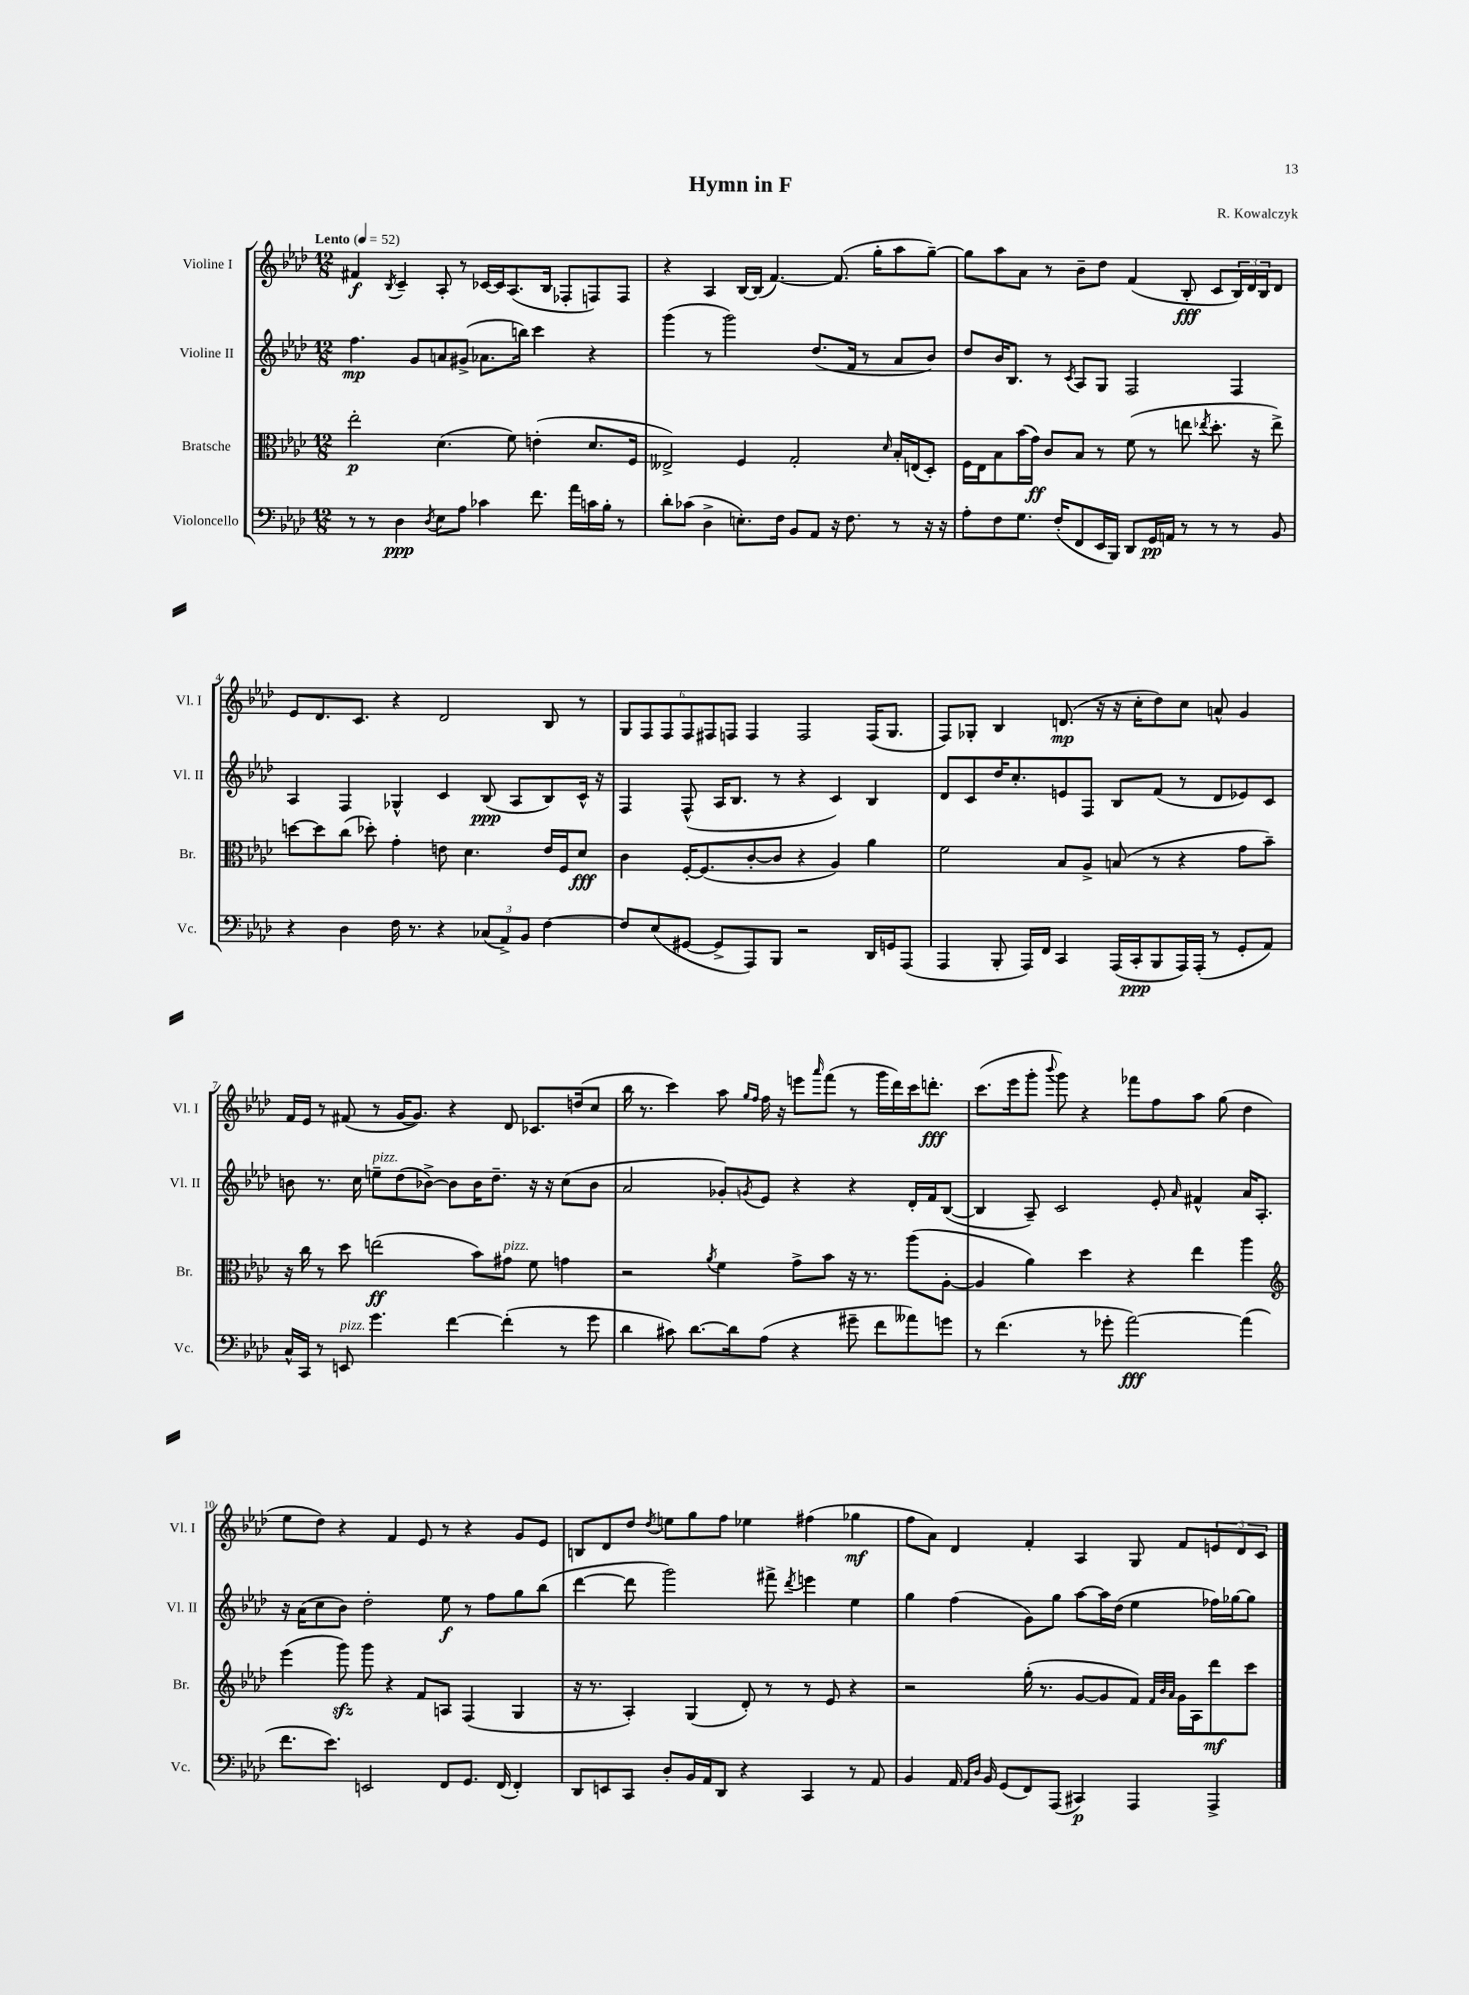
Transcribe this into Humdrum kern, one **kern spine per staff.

**kern	**dynam	**kern	**dynam	**kern	**dynam	**kern	**dynam
*part4	*part4	*part3	*part3	*part2	*part2	*part1	*part1
*staff4	*staff4	*staff3	*staff3	*staff2	*staff2	*staff1	*staff1
*I"Violoncello	*	*I"Bratsche	*	*I"Violine II	*	*I"Violine I	*
*I'Vc.	*	*I'Br.	*	*I'Vl. II	*	*I'Vl. I	*
*clefF4	*	*clefC3	*	*clefG2	*	*clefG2	*
*k[b-e-a-d-]	*	*k[b-e-a-d-]	*	*k[b-e-a-d-]	*	*k[b-e-a-d-]	*
*M12/8	*	*M12/8	*	*M12/8	*	*M12/8	*
*MM52	*	*MM52	*	*MM52	*	*MM52	*
=1	=1	=1	=1	=1	=1	=1	=1
!	!	!	!	!	!	!LO:TX:a:B:t=Lento	!
8r	.	2ee-'\	p	4.ff\	mp	4f#X/	f
8r	.	.	.	.	.	.	.
.	.	.	.	.	.	8qB-/	.
4D-\	ppp	.	.	.	.	4c~/	.
.	.	.	.	8g/L	.	.	.
8qD-/	.	.	.	.	.	.	.
8E-\L	.	(4.d-\	.	8an/	.	8A-'/	.
8A-\J	.	.	.	(8g#X^/J	.	8r	.
4c-X\	.	.	.	8.a-X\L	.	[16c-X/LL	.
.	.	.	.	.	.	16c-/J]	.
.	.	8f\)	.	.	.	(8.A-/	.
.	.	.	.	16bbn\Jk)	.	.	.
8.f\	.	(4en'\	.	4ccc\	.	.	.
.	.	.	.	.	.	16B-/Jk	.
.	.	.	.	.	.	8F-X'/L	.
16a-\LL	.	.	.	.	.	.	.
16cn\	.	8.d-/L	.	4r	.	8Fn/)	.
16B-'\JJ	.	.	.	.	.	.	.
8r	.	.	.	.	.	8F/J	.
.	.	16F/Jk	.	.	.	.	.
=2	=2	=2	=2	=2	=2	=2	=2
8d-'\L	.	2E--X^/)	.	(4ggg\	.	4r	.
(8c-X\J	.	.	.	.	.	.	.
4D-^\	.	.	.	8r	.	4A-/	.
.	.	.	.	2ggg\)	.	.	.
8.En'\L)	.	4F/	.	.	.	[16B-/LL	.
.	.	.	.	.	.	(16B-/JJ]	.
.	.	.	.	.	.	[4.f/)	.
16F\Jk	.	.	.	.	.	.	.
8BB-/L	.	2G'/	.	.	.	.	.
8AA-/J	.	.	.	(8.dd-/L	.	.	.
16r	.	.	.	.	.	(8.f/]	.
8.F\	.	.	.	16f/Jk	.	.	.
.	.	.	.	8r	.	.	.
.	.	.	.	.	.	16gg'\KL	.
.	.	16qqd-/	.	.	.	.	.
8r	.	16B-'/LL	.	8a-/L	.	8aa-\	.
.	.	(16En/J	.	.	.	.	.
16r	.	8D-'/J)	.	8b-/J)	.	[8gg~\J)	.
16r	.	.	.	.	.	.	.
=3	=3	=3	=3	=3	=3	=3	=3
8A-'\L	.	16F\LL	.	8dd-/L	.	8gg\L]	.
.	.	16E-\J	.	.	.	.	.
8F\	.	8B-\	.	16b-/K	.	8aa-\	.
.	.	.	.	8.B-/J	.	.	.
8.G\J	.	(16b-\L	.	.	.	8a-\J	.
.	.	16g\JJ)	ff	.	.	.	.
.	.	8c/L	.	8r	.	8r	.
(16F'/KL	.	.	.	.	.	.	.
.	.	.	.	8qc/	.	.	.
8FF/	.	8B-/J	.	8A-/L	.	8b-~\L	.
16EE-/L	.	8r	.	8G/J	.	8dd-\J	.
16BBB-/JJ)	.	.	.	.	.	.	.
8DD-/L	.	(8f\	.	2F/	.	(4f/	.
16GG/L	pp	8r	.	.	.	.	.
16AAn/JJ	.	.	.	.	.	.	.
8r	.	8een\	.	.	.	8B-'/	fff
.	.	8qee-X/	.	.	.	.	.
8r	.	8.dd-'\	.	.	.	8c/L	.
8r	.	.	.	4F/	.	24B-/L)	.
.	.	.	.	.	.	24d-/	.
.	.	16r	.	.	.	.	.
.	.	.	.	.	.	24B-/J	.
8BB-/	.	8ee-^\)	.	.	.	8d-/J	.
!!LO:LB:g=z
=4	=4	=4	=4	=4	=4	=4	=4
4r	.	[8ddn\L	.	4A-/	.	8e-/L	.
.	.	8dd\]	.	.	.	8.d-/	.
4D-\	.	(8cc\J	.	4F/	.	.	.
.	.	.	.	.	.	8.c/J	.
.	.	8dd-X'\)	.	.	.	.	.
16F\	.	4g'\	.	4G-X^^/	.	4r	.
8.r	.	.	.	.	.	.	.
4r	.	8en\	.	4c/	.	2d-/	.
.	.	4.d-\	.	.	.	.	.
(12C-X/L	.	.	.	(8B-/	ppp	.	.
12AA-^/)	.	.	.	.	.	.	.
.	.	.	.	8A-/L	.	.	.
12BB-/J	.	.	.	.	.	.	.
[4F\	.	16e/LL	.	8B-/)	.	8B-/	.
.	.	16F/J	.	.	.	.	.
.	.	8d-/J	fff	16c^^/Jk	.	8r	.
.	.	.	.	16r	.	.	.
=5	=5	=5	=5	=5	=5	=5	=5
8F/L]	.	4c\	.	4F/	.	12G/L	.
.	.	.	.	.	.	12F/	.
(8E-/	.	.	.	.	.	.	.
.	.	.	.	.	.	12F/	.
[8GG#X/J	.	[16F'/KL	.	(8F^^/	.	12F/	.
.	.	(8.F/]	.	.	.	.	.
.	.	.	.	.	.	12F#X/	.
8GG#^/L]	.	.	.	16A-/KL	.	.	.
.	.	.	.	.	.	12Fn/J	.
.	.	.	.	8.B-/J	.	.	.
8AAA-/)	.	[8c'/	.	.	.	4F/	.
8BBB-/J	.	8c/J]	.	8r	.	.	.
2r	.	4r	.	4r	.	2F/	.
.	.	4A-/)	.	4c/)	.	.	.
16DD-/LL	.	4a-\	.	4B-/	.	(16F/KL	.
16GGn/J	.	.	.	.	.	8.G/J	.
(8AAA-/J	.	.	.	.	.	.	.
=6	=6	=6	=6	=6	=6	=6	=6
4AAA-/	.	2f\	.	8d-/L	.	8F/L)	.
.	.	.	.	8c/	.	8G-X'/J	.
8BBB-'/	.	.	.	16dd-/K	.	4B-/	.
.	.	.	.	8.cc'/	.	.	.
16AAA-/LL)	.	.	.	.	.	.	.
16FF/JJ	.	.	.	.	.	.	.
4CC/	.	8B-/L	.	8en/	.	(8.dn/	mp
.	.	8A-^/J	.	8F/J	.	.	.
.	.	.	.	.	.	16r	.
(16AAA-/LL	.	(8Bn/	.	8B-/L	.	16r	.
16CC'/J	ppp	.	.	.	.	16cc'\KL	.
8BBB-/	.	8r	.	(8f/J	.	8dd-\)	.
16AAA-/L)	.	4r	.	8r	.	8cc\J	.
(16AAA-'/JJ	.	.	.	.	.	.	.
8r	.	.	.	8d-/L	.	8an^^/	.
8GG'/L	.	8g\L	.	8e-X/)	.	4g/	.
8AA-/J)	.	8b-~\J)	.	8c/J	.	.	.
!!LO:LB:g=z
=7	=7	=7	=7	=7	=7	=7	=7
16C^^/LL	.	16r	.	8bn\	.	16f/LL	.
16CC/JJ	.	16cc\	.	.	.	16e-/JJ	.
8r	.	8r	.	8.r	.	8r	.
!LO:TX:a:i:t=pizz.	!	!	!	!	!	!	!
8EEn/	.	8dd-\	.	.	.	(8f#X/	.
.	.	.	.	16cc\	.	.	.
!	!	!	!	!LO:TX:a:i:t=pizz.	!	!	!
4.g\	.	(2een\	ff	8een~\L	.	8r	.
.	.	.	.	(8dd-\	.	[16g/KL	.
.	.	.	.	.	.	8.g/J])	.
.	.	.	.	[8b-X^\J)	.	.	.
[4f\	.	.	.	8b-\L]	.	4r	.
.	.	8b-\L)	.	16b-\K	.	.	.
.	.	.	.	8.dd-~\J	.	.	.
!	!	!LO:TX:a:i:t=pizz.	!	!	!	!	!
(4f'\]	.	8g#X\J	.	.	.	8d-/	.
.	.	8f\	.	16r	.	8.c-X/L	.
.	.	.	.	16r	.	.	.
8r	.	4gn\	.	(8cc\L	.	.	.
.	.	.	.	.	.	(16ddn/k	.
8g\	.	.	.	8b-\J	.	8cc/J	.
=8	=8	=8	=8	=8	=8	=8	=8
4d-\	.	2r	.	2a-/	.	16bb-\	.
.	.	.	.	.	.	8.r	.
8c#X\)	.	.	.	.	.	4ccc\)	.
[8.d-\L	.	.	.	.	.	.	.
.	.	8qa-/	.	.	.	.	.
.	.	4f\	.	8g-X'/L)	.	8aa-\	.
16d-\k]	.	.	.	.	.	.	.
.	.	.	.	.	.	16qqgg/LL	.
.	.	.	.	8qgn/	.	16qqff/JJ	.
(8A-\J	.	.	.	8e-/J	.	16ff\	.
.	.	.	.	.	.	16r	.
4r	.	8g^\L	.	4r	.	8eeen\L	.
.	.	.	.	.	.	16qqaaa-/	.
.	.	8b-\J	.	.	.	(8fff\J	.
8g#X~\	.	16r	.	4r	.	8r	.
.	.	8.r	.	.	.	.	.
8f\L	.	.	.	.	.	16ggg\LL	.
.	.	.	.	.	.	16ddd-\)	.
8a--X\)	.	(8aa-\L	.	16d-'/LL	.	16ccc\J	.
.	.	.	.	16f/J	.	8.dddn'\J	fff
8gn\J	.	[8A-'\J	.	([8B-/J	.	.	.
=9	=9	=9	=9	=9	=9	=9	=9
8r	.	4A-/]	.	4B-/]	.	(8.ccc\L	.
(4.f\	.	.	.	.	.	.	.
.	.	.	.	.	.	16eee-\k	.
.	.	4a-\)	.	8A-~/)	.	8ggg'\J	.
.	.	.	.	.	.	8qqbbb-/	.
.	.	.	.	2c/	.	8ggg\)	.
8r	.	4dd-\	.	.	.	4r	.
8g-X'\	.	.	.	.	.	.	.
[2a-\)	fff	4r	.	.	.	8fff-X\L	.
.	.	.	.	8e-'/	.	8ff\	.
.	.	.	.	16qqa-/	.	.	.
.	.	4ee-\	.	4f#X^^/	.	8aa-\J	.
.	.	.	.	.	.	(8gg\	.
(4a-\]	.	4aa-\	.	16a-/KL	.	4dd-\	.
.	.	.	.	8.A-'/J	.	.	.
!!LO:LB:g=z
=10	=10	=10	=10	=10	=10	=10	=10
*	*	*clefG2	*	*	*	*	*
8.f\L	.	(4eee-\	.	16r	.	8ee-\L	.
.	.	.	.	(16a-\KL	.	.	.
.	.	.	.	8cc\	.	8dd-\J)	.
8.e-\J)	.	.	.	.	.	.	.
.	.	8gggzz\)	.	8b-\J)	.	4r	.
2EEn/	.	8ggg\	.	2dd-'\	.	.	.
.	.	4r	.	.	.	4f/	.
.	.	8f/L	.	.	.	8e-/	.
8FF/L	.	8An/J	.	8ee-\	f	8r	.
8.GG/J	.	(4F/	.	8r	.	4r	.
.	.	.	.	8ff\L	.	.	.
(16FF/	.	.	.	.	.	.	.
4FF'/)	.	4G/	.	8gg\	.	8g/L	.
.	.	.	.	(8bb-\J	.	8e-/J	.
=11	=11	=11	=11	=11	=11	=11	=11
8DD-/L	.	16r	.	[4ddd-\	.	8Bn/L	.
.	.	8.r	.	.	.	.	.
8EEn/	.	.	.	.	.	8d-/	.
8CC/J	.	4A-'/)	.	8ddd-\]	.	8dd-/J	.
.	.	.	.	.	.	8qdd-/	.
8D-'/L	.	.	.	2ggg\)	.	8een\L	.
16BB-/L	.	(4G/	.	.	.	8gg\	.
16AA-/J	.	.	.	.	.	.	.
8DD-/J	.	.	.	.	.	8ff\J	.
4r	.	8d-'/)	.	.	.	4ee-X\	.
.	.	8r	.	8fff#X^\	.	.	.
.	.	.	.	8qddd-/	.	.	.
4CC/	.	8r	.	4eeen\	.	(4ff#X\	.
.	.	8e-/	.	.	.	.	.
8r	.	4r	.	4ee-\	.	4gg-X\	mf
8AA-/	.	.	.	.	.	.	.
=12	=12	=12	=12	=12	=12	=12	=12
4BB-/	.	2r	.	4gg\	.	8ff\L	.
.	.	.	.	.	.	8a-\J)	.
16AA-/	.	.	.	(4ff\	.	4d-/	.
16qqAA-/LL	.	.	.	.	.	.	.
16qqD-/JJ	.	.	.	.	.	.	.
16BB-/	.	.	.	.	.	.	.
(8GG/L	.	.	.	.	.	.	.
8FF/)	.	(16gg'\	.	8g\L)	.	4f'/	.
.	.	8.r	.	.	.	.	.
(8AAA-/J	.	.	.	8gg\J	.	.	.
4CC#X/)	p	[8g/L	.	[8aa-\L	.	4A-/	.
.	.	8g/]	.	16aa-\L]	.	.	.
.	.	.	.	(16dd-\JJ	.	.	.
4AAA-/	.	8f/J)	.	4ee-\	.	8G/	.
.	.	32qqf/LLL	.	.	.	.	.
.	.	32qqb-/	.	.	.	.	.
.	.	32qqa-/JJJ	.	.	.	.	.
.	.	16g\LL	.	.	.	8f/L	.
.	.	16A-\J	.	.	.	.	.
4AAA-^/	.	8ddd-\	mf	16ff-X\LL)	.	12en/	.
.	.	.	.	[16gg-X\J	.	.	.
.	.	.	.	.	.	12d-/	.
.	.	8ccc\J	.	8gg-\J]	.	.	.
.	.	.	.	.	.	12c/J	.
==	==	==	==	==	==	==	==
*-	*-	*-	*-	*-	*-	*-	*-
